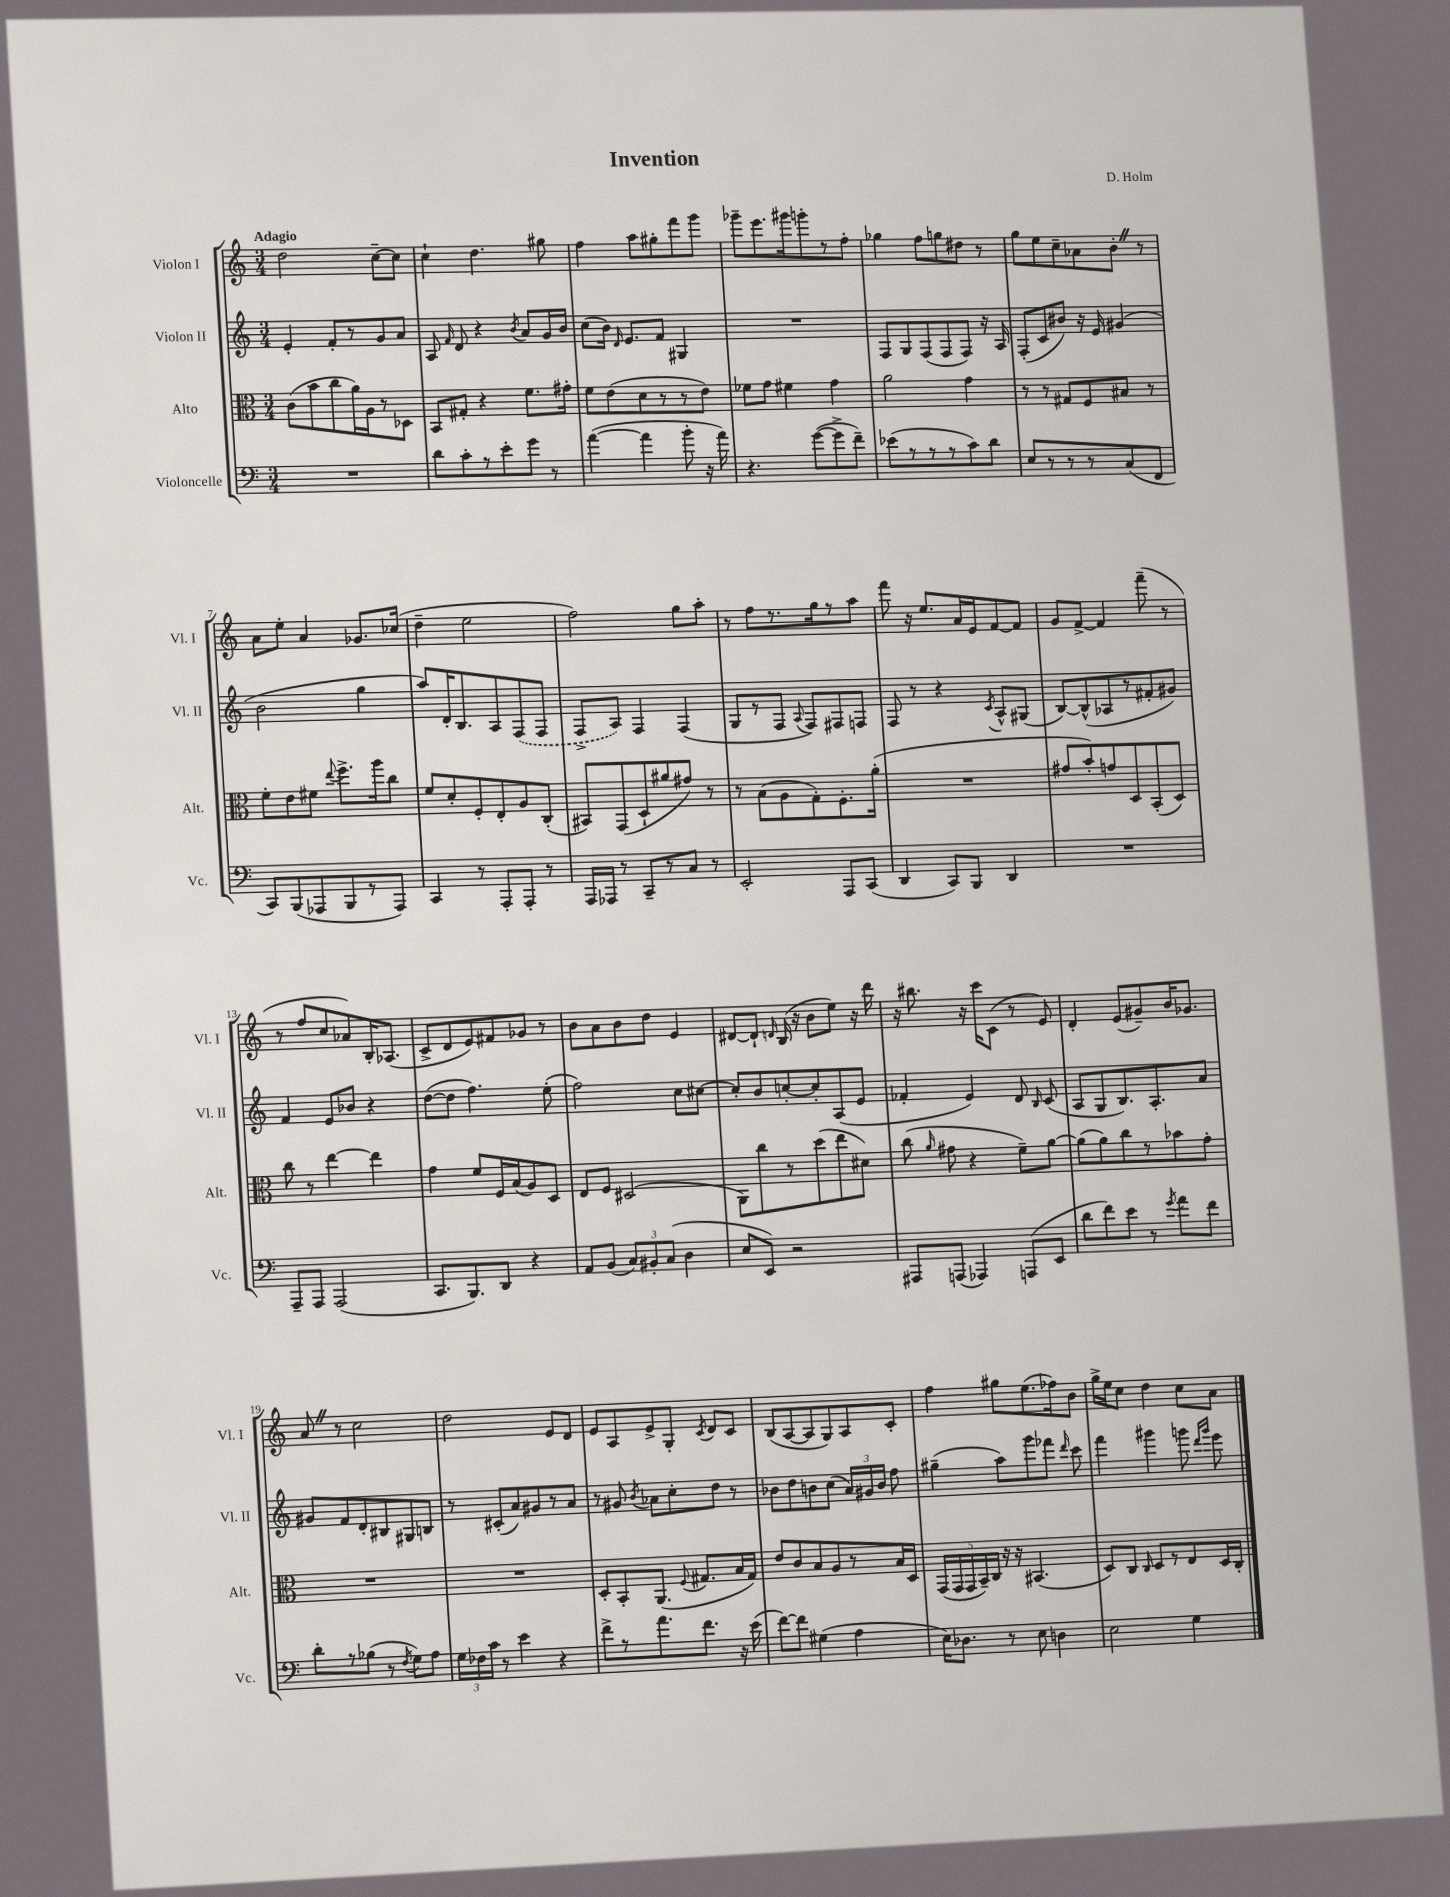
\header { title = "Invention" composer = "D. Holm" }
<<
\new StaffGroup <<
\new Staff = "s0" \with { instrumentName = "Violon I" shortInstrumentName = "Vl. I" } {
    \clef treble \key c \major \numericTimeSignature \time 3/4 \tempo "Adagio"
    \autoBeamOff d''2 c''8[~-- c''8] |
    c''4-! d''4. gis''8 |
    f''4 a''8[ gis''8-. f'''8 g'''8] |
    ges'''8[-- e'''8. gis'''16 g'''8-. r8 f''8]-. |
    ges''4 f''8[ g''8 dis''8] r8 |
    g''8[ e''8 c''8-- aes'8 b'8]-. \once \override BreathingSign.text = \markup { \musicglyph "scripts.caesura.straight" } \breathe r8 |
    a'8[ e''8]-. a'4 ges'8.[ ces''16]( |
    d''4-- e''2 |
    f''2) g''8[ a''8]-. |
    r8 f''8[ r8. g''16 r8 a''8] |
    f'''8 r16 e''8.[ a'16 e'16 f'8~ f'8] |
    g'8[ f'8]~-> f'4 f'''8--( r8 |
    r8 f''8[ c''8 aes'8) b16-. aes8.]( |
    c'8[-> d'8 e'8) fis'8 ges'8] r8 |
    b'8[ a'8 b'8 d''8] e'4 |
    dis'8[~ dis'8]-! \grace { d'16 } b16( r16 b'8[ e''8]) r16 d'''16 |
    r16 bis''8. r16 c'''16[ c'8]( r8 e'8) |
    d'4-. e'8[( gis'8--) b'16 ges'8.] |
    a'8 \once \override BreathingSign.text = \markup { \musicglyph "scripts.caesura.straight" } \breathe r8 c''2 |
    d''2 e'8[ d'8] |
    e'8[ a8 e'8-> g8]-. \acciaccatura { c'8 } d'8[ c'8] |
    b8[( a8~ a8 g8) a8 c'8]-. |
    f''4 gis''8[ e''8.( fes''16) b'8] |
    g''16[-> e''16 c''8] d''4 c''8[ a'8] \bar "|." |
}
\new Staff = "s1" \with { instrumentName = "Violon II" shortInstrumentName = "Vl. II" } {
    \clef treble \key c \major \numericTimeSignature \time 3/4
    \autoBeamOff e'4-. f'8[-. r8 g'8 a'8] |
    a8 \grace { f'16 } d'8 r4 \acciaccatura { b'8 } a'8[ g'16 b'16] |
    c''8[( b'16]) \grace { d'16 } e'8.[ f'8] gis4 |
    R2. |
    f8[ g8 f8( f8 f8]) r16 a16 |
    f8[-.( c'8 bis'8]) r16 e'16 gis'4( |
    b'2 g''4 |
    a''8[) d'16-. b8. a8 \once \slurDashed f8( f8] |
    f8[-> a8]) f4 f4( |
    g8[ r8 f8] \appoggiatura { a8 } f8[) fis8 f8] |
    f8 r8 r4 \acciaccatura { c'8 } a8[-^ gis8]( |
    b8[~) b8-^( aes8 r8 fis'8-. gis'8]) |
    f'4 e'8[ bes'8] r4 |
    d''8[~( d''8] f''4.) e''8-.( |
    f''2) c''8[ cis''8]~ |
    cis''8[-. b'8 c''8~-. c''8-. a8( e'8] |
    fes'4-. e'4) d'8 \grace { b16 } c'8( |
    a8[ g8 b8.) a8.-. a'8] |
    gis'8[ f'8 d'8-. bis8 gis8 b8] |
    r8 cis'8[-.( a'8) gis'8 r8 a'8] |
    r8 gis'8 \acciaccatura { b'8 } aes'8[ c''8-. d''8] r8 |
    bes'8[ d''8 b'8 c''8]( \tuplet 3/2 { a'16[) gis'16 b'16] } f''8 |
    gis''4--( a''8[) g'''8 fes'''8] \grace { d'''16 } c'''8 |
    f'''4 gis'''4 g'''8 \grace { d'''16[ g'''16] } e'''8 \bar "|." |
}
\new Staff = "s2" \with { instrumentName = "Alto" shortInstrumentName = "Alt." } {
    \clef alto \key c \major \numericTimeSignature \time 3/4
    \autoBeamOff c'8[( b'8 c''8 a'16) a16 r8 des8] |
    b,8[ gis8]-. r4 f'8.[ gis'16]-. |
    f'8[ e'8( d'8 r8 r8 e'8]) |
    fes'8[ g'8] fis'4 g'4 |
    a'2 g'4 |
    r8 r8 gis8[ f8 bis8] r8 |
    f'8[-. e'8 fis'8] \appoggiatura { e''8 } f''8.[-> a''16 c''8] |
    f'8[ d'8-. f8-. e8-. a8 c8]-.( |
    bis,8[) g,8( d8-! ais'8 gis'8]) r8 |
    r8 b8[( a8 g8-.) f8.-. a'16]-.( |
    R2. |
    gis'8[ b'8-.) g'8 d8 b,8-.( d8]) |
    c''8 r8 e''4~ e''4 |
    g'4 f'8[ f16 b16( a8) d8] |
    e8[ f8] dis2( |
    a,8[) c''8 r8 d''8( e''8 dis'8]) |
    c''8( \grace { a'16 } gis'8 r4 f'8[--) a'8]~ |
    a'8[( a'8) c''8 r8 bes'8 g'8]-. |
    R2. |
    R2. |
    d8[-. b,8-. a,8.]( \appoggiatura { f8 } gis8.[ b16 gis16]) |
    e'8[ c'8 b8 a8 r8 b16 d16] |
    \tuplet 5/4 { g,16[( g,16 g,16 b,16--) c16] } r16 r16 bis,4.( |
    d8[) c8] \grace { c16 } d8[ r8 e8 d16 c16]-. \bar "|." |
}
\new Staff = "s3" \with { instrumentName = "Violoncelle" shortInstrumentName = "Vc." } {
    \clef bass \key c \major \numericTimeSignature \time 3/4
    \autoBeamOff R2. |
    d'8[ c'8-. r8 e'8-. g'8] r8 |
    a'4~( a'4 b'8-. r16 a'16) |
    r4. g'8[~( g'8-> f'8]--) |
    ees'8[( r8 r8 r8 c'8) d'8] |
    e8[ r8 r8 r8 c8( f,8] |
    c,8[) b,,8( aes,,8 b,,8 r8 aes,,8]) |
    c,4 r8 a,,8[-. a,,8]-. r8 |
    a,,16[ aes,,16] r8 c,8[-- r8 c8] r8 |
    e,2-. a,,8[ c,8]( |
    d,4 c,8[) b,,8] d,4 |
    R2. |
    a,,8[-- a,,8] a,,2( |
    c,8.[ b,,8.) d,8] r4 |
    a,8[ b,8]( \tuplet 3/2 { c8[) bis,8-. c8]( } d4 |
    e8[ e,8]) r2 |
    ais,,8[ a,,8]( aes,,4) a,,8[( e,8] |
    d'8[ f'8) e'8] r8 \acciaccatura { g'8 } a'8[ f'8] |
    d'8[-. r8 bes8]( r8 \acciaccatura { f8 } g8[) a8] |
    \tuplet 3/2 { g16[ fes16 c'16] } r8 e'4 r4 |
    f'8[-> r8 a'8. f'8.] r16 e'16( |
    f'8[~) f'8] gis4( a4 |
    e16[) des8.] r8 e8 d4 |
    e2 g4 \bar "|." |
}
>>
>>
